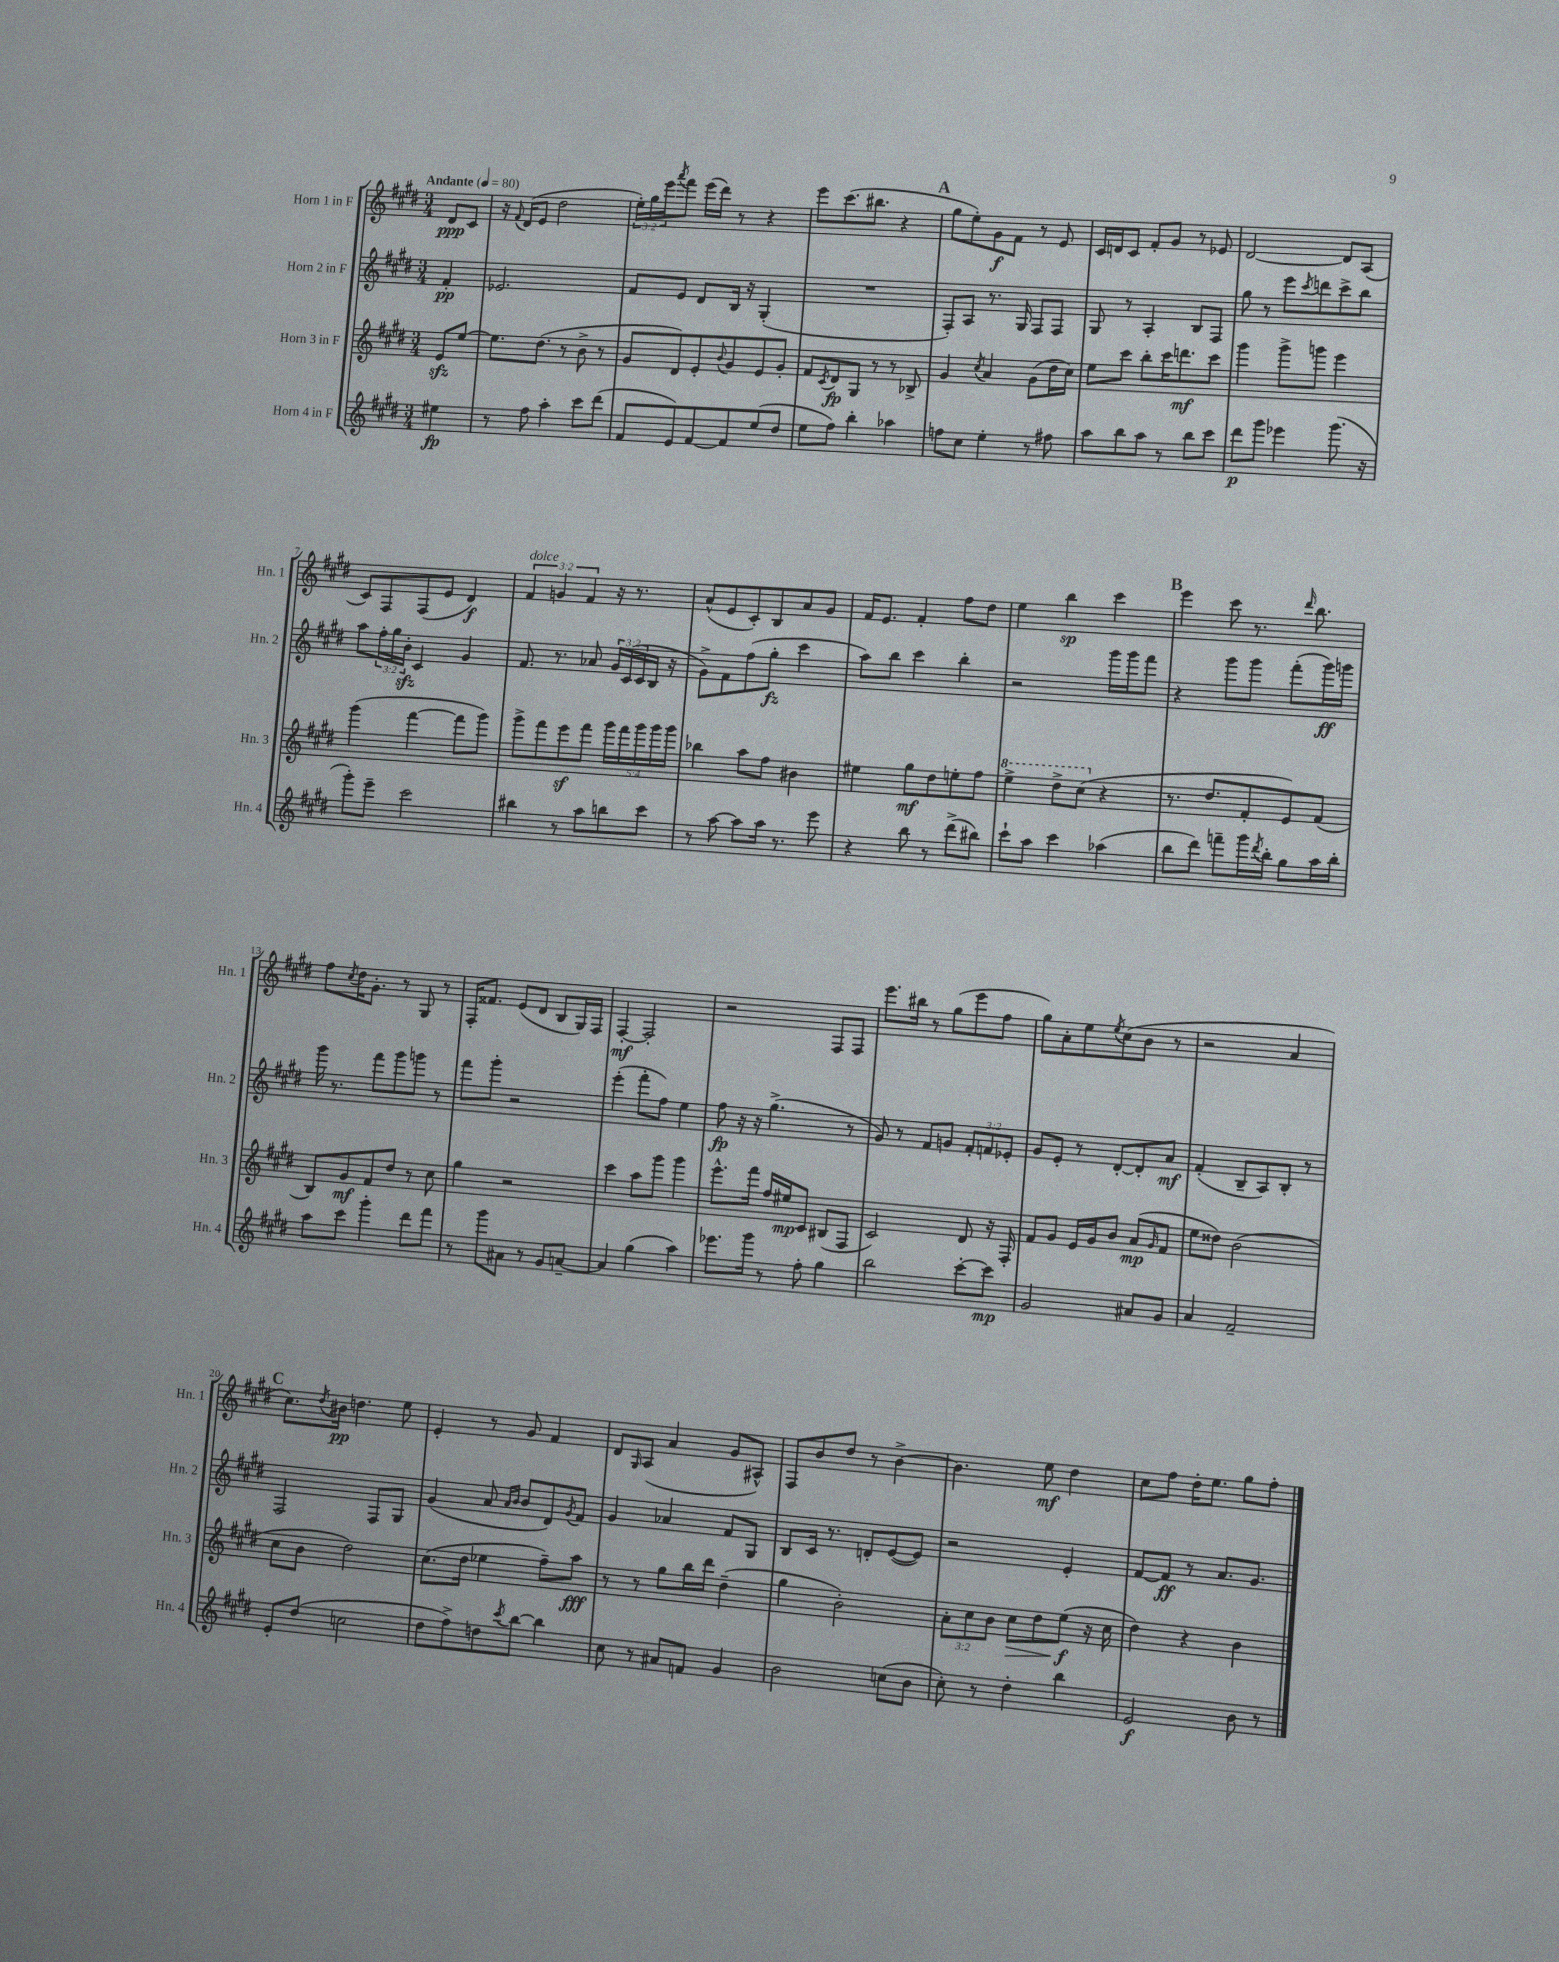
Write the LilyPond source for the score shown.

<<
\new StaffGroup <<
\new Staff = "s0" \with { instrumentName = "Horn 1 in F" shortInstrumentName = "Hn. 1" } {
    \clef treble \key e \major \numericTimeSignature \time 3/4 \override Staff.TupletNumber.text = #tuplet-number::calc-fraction-text \partial 4 \tempo "Andante" 4 = 80
    dis'8\ppp cis'8 |
    r16 \appoggiatura { fis'8 } dis'16( e'8 dis''2 |
    \tuplet 3/2 { e''16-.) gis''16 e'''16 } \acciaccatura { a'''8 } fis'''8 e'''16( dis'''16) r8 r4 |
    e'''8 cis'''8.( bis''8. r4 |
    \mark \markup { \bold "A" } gis''8 e''8-.) gis'8\f fis'8 r8 e'8 |
    cis'16 d'16 cis'8 fis'8-. gis'8 r8 ees'8 |
    dis'2~ dis'8 a8( |
    cis'8) fis8 fis8( e'8 dis'4\f) |
    \tuplet 3/2 { fis'4^\markup { \italic "dolce" } g'4 fis'4 } r16 r8. |
    a'8-^( e'8 cis'8-.) b8 a'8 gis'8 |
    fis'16 e'8. fis'4-. fis''8 dis''8 |
    e''4 b''4\sp cis'''4 |
    \mark \markup { \bold "B" } e'''4 cis'''8 r8. \grace { dis'''16 } b''8. |
    fis''8 \acciaccatura { cis''8 } dis''16 gis'8.-. r8 gis8 r8 |
    fis16-. fisis'8. e'8( dis'8 b8 gis16) fis16 |
    fis4~-.\mf fis2-. |
    r2 fis8 fis8 |
    e'''8. bis''16 r8 gis''8( e'''8 fis''8 |
    gis''8) a'8-. e''8 \acciaccatura { e''8 } cis''8( b'8 r8 |
    r2 a'4 |
    \mark \markup { \bold "C" } cis''8.) \acciaccatura { dis''8 } bis'16\pp d''4. e''8 |
    e'4-. r8 gis'8 fis'4 |
    dis'8 \grace { gis16 } a8( a'4 gis'8 ais8-^) |
    fis8 b'8 dis''8 r8 b'4~-> |
    b'4. e''8\mf dis''4 |
    cis''8 fis''8 dis''16-. e''8. gis''8 fis''8-. \bar "|." |
}
\new Staff = "s1" \with { instrumentName = "Horn 2 in F" shortInstrumentName = "Hn. 2" } {
    \clef treble \key e \major \numericTimeSignature \time 3/4 \override Staff.TupletNumber.text = #tuplet-number::calc-fraction-text \partial 4
    fis'4-.\pp |
    ees'2. |
    fis'8 e'8 dis'8 b16 r16 gis4-.( |
    R2. |
    \mark \markup { \bold "A" } fis8-.) a8 r8. gis16 fis8 fis8 |
    gis8 r8 a4-. b8 fis8 |
    gis''8 r8 e'''8 \acciaccatura { cis'''8 } d'''8 cis'''8-> b''8 |
    a''8 \tuplet 3/2 { fis''16-. gis''16 b'16-.\sfz } cis'4 gis'4 |
    fis'8. r8. aes'8 \tuplet 3/2 { gis'16 cis'16( cis'16 } b16 r16 |
    gis'8->) fis'8 fis''8( gis''8-.\fz cis'''4 |
    a''8) b''8 cis'''4 b''4-. |
    r2 gis'''16 gis'''16 fis'''8 |
    \mark \markup { \bold "B" } r4 gis'''8 gis'''8 fis'''8-.( gis'''16\ff) g'''16 |
    gis'''16 r8. fis'''8 gis'''8 g'''8 r8 |
    fis'''8 gis'''8-. r2 |
    e'''4-.( fis'''8-. fis''8) e''4 |
    fis''8\fp r16 r16 gis''4.->( r8 |
    gis'8) r8 fis'8 g'8 \tuplet 3/2 { fis'8-. f'8 ees'8-. } |
    gis'8 e'8-. r8 dis'8~-. dis'8-. a'8\mf |
    fis'4-.( b8-- a8) b8-. r8 |
    \mark \markup { \bold "C" } fis2 fis8 gis8 |
    gis'4( a'8 \grace { a'16 b'16 } b'8 dis'8) \acciaccatura { gis'8 } fis'8 |
    gis'4 aes'4 fis'8 gis8 |
    b8 cis'16 r8. d'8-. e'8~( e'8) |
    r2 e'4-. |
    fis'8~ fis'8\ff r8 a'8. gis'8. \bar "|." |
}
\new Staff = "s2" \with { instrumentName = "Horn 3 in F" shortInstrumentName = "Hn. 3" } {
    \clef treble \key e \major \numericTimeSignature \time 3/4 \override Staff.TupletNumber.text = #tuplet-number::calc-fraction-text \partial 4
    e'8\sfz e''8~ |
    e''8. dis''8.( r8 b'8-> r8 |
    gis'8 dis'8) e'8-. \appoggiatura { b'8 } gis'8 e'8 gis'8-. |
    fis'8 \acciaccatura { cis'8 } dis'8\fp gis8 r8 r8 bes8-> |
    \mark \markup { \bold "A" } gis'4 \acciaccatura { cis''8 } a'4 gis'8( dis''16 cis''16) |
    e''8 cis'''8 b''8-. cis'''16 d'''8.\mf cis'''8 |
    gis'''4 gis'''8-> g'''8 e'''4 |
    gis'''4( fis'''4~ fis'''8 gis'''8) |
    gis'''8-> fis'''8 e'''8\sf fis'''8 \tuplet 5/4 { gis'''16 fis'''16 gis'''16 gis'''16 gis'''16 } |
    bes''4 a''8 fis''8 bis'4 |
    eis''4 gis''8\mf dis''8 e''8-. fis''8 |
    \ottava #1 e'''4-> dis'''8-> cis'''8( \ottava #0 r4 |
    \mark \markup { \bold "B" } r8. dis''8. fis'8-. e'8) fis'8( |
    b8) gis'8\mf fis'8 dis''8 r8 cis''8 |
    gis''4 r2 |
    cis'''4 a''8 gis'''8 gis'''4 |
    e'''8.-^ fis'''16 fis''16 eis''16\mp cis'8 bis8( fis8 |
    cis'2) dis'8 r16 fis16-. |
    fis'8 gis'8 e'16 gis'16 b'8 a'8\mp( \grace { gis'16 } fis'8 |
    e''8 disis''8) b'2( |
    \mark \markup { \bold "C" } cis''8 b'8 dis''2) |
    cis''8.( dis''16 ees''4 fis''8--) a''8\fff |
    r8 r8 gis''8 b''16 dis'''16 dis''4--( |
    gis''4 b'2-.) |
    \tuplet 3/2 { a'8-. cis''8 b'8 } cis''8\> dis''8 e''8\f\!( r16 cis''16 |
    dis''4) r4 b'4 \bar "|." |
}
\new Staff = "s3" \with { instrumentName = "Horn 4 in F" shortInstrumentName = "Hn. 4" } {
    \clef treble \key e \major \numericTimeSignature \time 3/4 \partial 4
    eis''4\fp |
    r8 fis''8 a''4-. cis'''8 dis'''8( |
    fis'8 e'8) fis'8~ fis'8 e''8( dis''8 |
    e''8 fis''8) b''4-. aes''4 |
    \mark \markup { \bold "A" } f''8 cis''8 e''4-. r8 fis''8 |
    a''8 b''8 a''8 r8 b''8 cis'''8 |
    dis'''8\p gis'''8 ees'''4 gis'''8.( r16 |
    gis'''8-.) e'''8-- cis'''2 |
    bis''4 r8 a''8 b''8 cis'''8 |
    r8 a''8~ a''8 a''16 r8. e'''8 |
    r4 b''8 r8 dis'''8->( bis''8) |
    cis'''8-! a''8 cis'''4 aes''4( |
    \mark \markup { \bold "B" } b''8 dis'''8) f'''8-- gis'''16 \acciaccatura { dis'''8 } b''16-. gis''8 a''16 b''16-. |
    a''8 cis'''8 gis'''4-. dis'''8 fis'''8 |
    r8 gis'''8 ais'8 r8 gis'8 a'8~-- |
    a'4 gis''4( a''4) |
    ees'''8. gis'''16 r8 fis''8-. gis''4 |
    b''2 cis'''8~-. cis'''8\mp |
    gis'2 ais'8 gis'8 |
    a'4 fis'2-- |
    \mark \markup { \bold "C" } e'8-. dis''8( c''2 |
    dis''8 fis''8->) d''8 \acciaccatura { cis'''8 } b''8~ b''4 |
    cis''8 r8 ais'8 f'8 gis'4 |
    b'2 c''8( b'8 |
    cis''8-.) r8 dis''4-. b''4 |
    e'2\f b'8 r8 \bar "|." |
}
>>
>>
